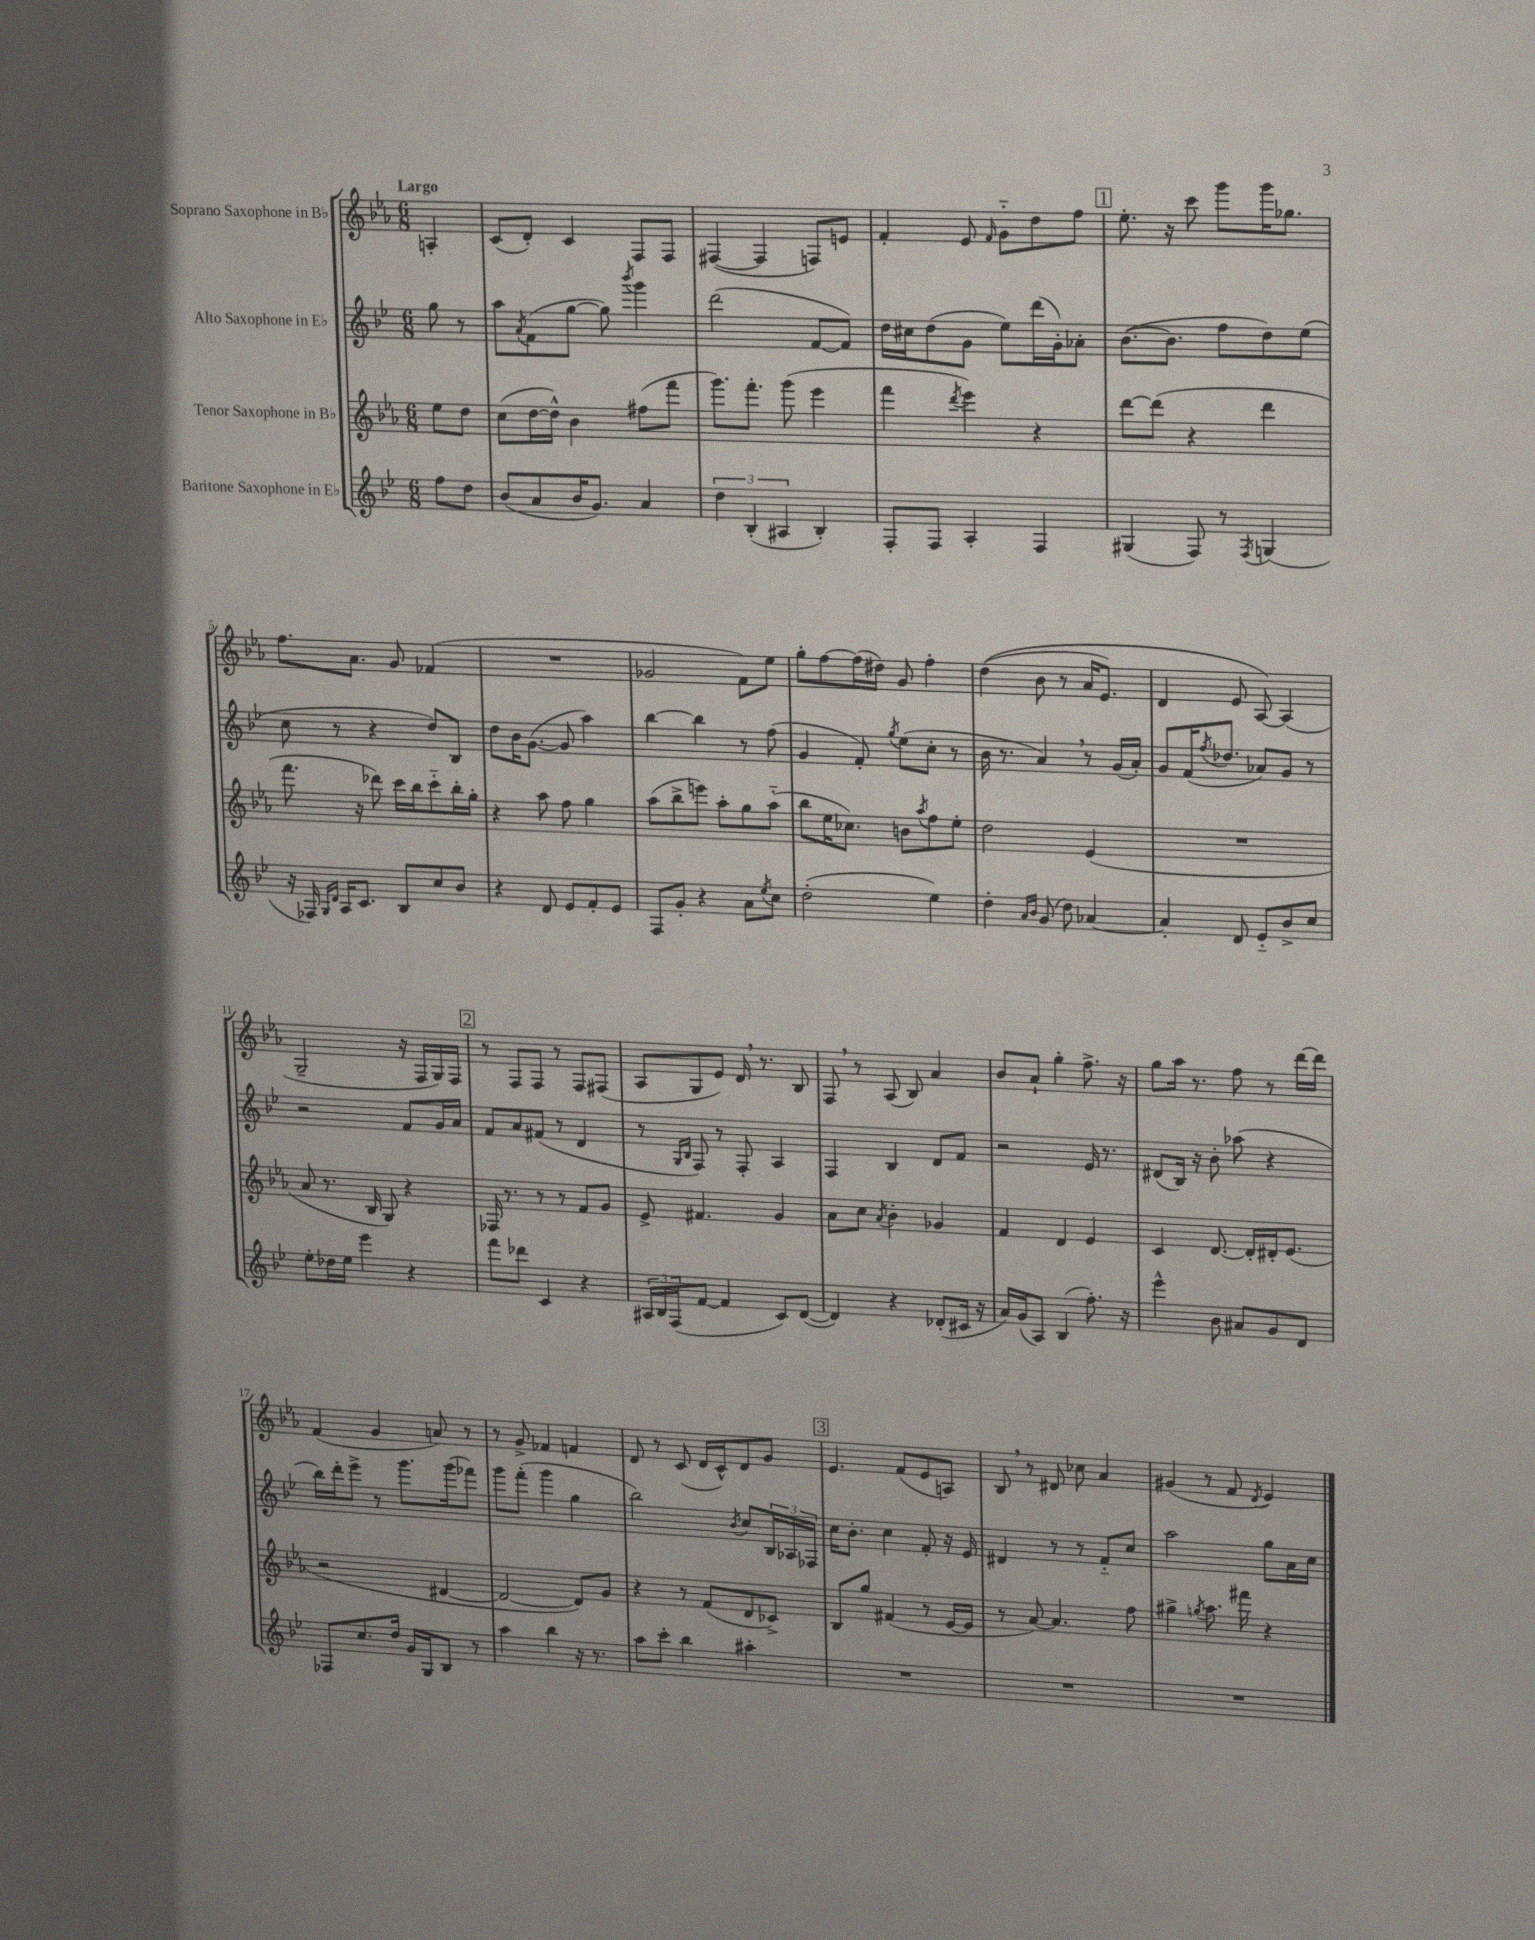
<<
\new StaffGroup <<
\new Staff = "s0" \with { instrumentName = "Soprano Saxophone in Bb" } {
    \clef treble \key ees \major \numericTimeSignature \time 6/8 \partial 4 \tempo "Largo"
    a4-. |
    c'8( d'8-.) c'4 f8 f8 |
    fis4~( fis4 f8) e'8 |
    f'4-. ees'8 \grace { f'16 } g'8-_ d''8 f''8 |
    \mark \markup { \box "1" } ees''8.-. r16 c'''8 g'''8 g'''16 ges''8. |
    f''8. aes'8. g'8 fes'4( |
    R2. |
    ges'2 f'8) ees''8 |
    g''8-. f''8~ f''16( dis''16) g'8 f''4-. |
    d''4(\( bes'8 r8 aes'16 ees'8.) |
    d'4 ees'8 aes8~\) aes4( |
    g2-- r16 f16 g16) f16 |
    \mark \markup { \box "2" } r8 f8 f8 r8 f8 fis8( |
    aes8 g8 ees'8) d'16 \breathe r8. bes8 |
    f8 \breathe r8 aes8( bes8) aes'4 |
    bes'8 aes'8-! g''4-. f''8.-> r16 |
    g''8 aes''16 r8. f''8 r8 d'''16~ d'''16 |
    f'4( g'4 a'8) r8 |
    r8 g'8-> fes'4 f'4 |
    d'8 r8 c'8( d'16 c'16-^) d'8 g'8 |
    \mark \markup { \box "3" } ees'4. f'8( ees'8 a8) |
    bes8 \breathe r8 dis'8 ces''8 aes'4 |
    gis'4( r8 f'8 \acciaccatura { d'8 } ees'4) \bar "|." |
}
\new Staff = "s1" \with { instrumentName = "Alto Saxophone in Eb" } {
    \clef treble \key bes \major \numericTimeSignature \time 6/8 \partial 4
    g''8 r8 |
    a''8 \acciaccatura { a'8 } f'8( g''8~ g''8) \acciaccatura { bes'''8 } g'''4 |
    d'''2( f'8~ f'8) |
    d''16 cis''16 d''8( g'8 ees''8) d'''16( g'16-.) aes'8-. |
    \mark \markup { \box "1" } bes'8.~( bes'8. f''8 d''8) ees''8( |
    c''8 r8 r4 d''8) bes8 |
    d''8 bes'16 g'8.~( g'8 a''4) |
    bes''4~ bes''4 r8 f''8( |
    g'4 f'8-.) \acciaccatura { g''8 } ees''8( c''8-. r8 |
    bes'16 r8. a'4) \breathe r8 g'16( a'16-.) |
    g'8 f'16( \acciaccatura { f''8 } des''8. aes'8) g'8 r8 |
    r2 f'8 g'16 a'16 |
    \mark \markup { \box "2" } f'8 a'8 fis'8( r8 d'4 |
    r8 \grace { g16 bes16 } f8) r8 f8-. a4 |
    f4 bes4 d'8 f'8 |
    r2 ees'16 r8. |
    dis'8( bes16) r16 bes'8-. aes''8( r4 |
    bes''16) d'''16-. ees'''8-> r8 g'''8. g'''16( fes'''8) |
    g'''8 f'''8-.( g'''4 g''4 |
    bes''2) \acciaccatura { bes'8 } c''8 \tuplet 3/2 { bes16 aes16 fes16 } |
    \mark \markup { \box "3" } c''16 bes'8.-. c''4 f'8-. r16 ees'16 |
    dis'4 r8 r8 f'8-_ c''8 |
    a''2 g''8 a'16 c''16 \bar "|." |
}
\new Staff = "s2" \with { instrumentName = "Tenor Saxophone in Bb" } {
    \clef treble \key ees \major \numericTimeSignature \time 6/8 \partial 4
    ees''8 d''8 |
    c''8( d''16~ d''16-^) bes'4 fis''8( f'''8 |
    g'''8.) f'''8.-. g'''8( ees'''4 |
    f'''4 \acciaccatura { d'''8 } ees'''4) r4 |
    \mark \markup { \box "1" } d'''8~ d'''8( r4 d'''4 |
    f'''8. r16 des'''8) c'''16 bes''16 c'''8-_ bes''16-. g''16-. |
    r4 aes''8 f''8 g''4 |
    aes''8( bes''8-> e'''8) aes''8-. g''8 aes''8-_( |
    bes''8 ees''16 ces''8.) b'8 \acciaccatura { aes''8 } f''8 ees''8-. |
    d''2 ees'4( |
    R2. |
    aes'8 r8. bes16 g8) r4 |
    \mark \markup { \box "2" } fes16 r8. r8 r8 f'8 g'8 |
    ees'8-> fis'4. g'4 |
    aes'8 c''8 \acciaccatura { aes'8 } bes'4-. ges'4 |
    f'4 d'4 ees'4 |
    c'4 d'8.~ d'16-. dis'16-. ees'8.( |
    r2 dis'4~ |
    dis'2~ dis'8) g'8 |
    r4 r8 f'8( d'8 ces'8->) |
    \mark \markup { \box "3" } bes8 g''8 fis'4( r8 ees'16~ ees'16 |
    r8 aes'8~) aes'4. f''8 |
    gis''4-> \acciaccatura { g''8 } aes''8. fis'''16 r4 \bar "|." |
}
\new Staff = "s3" \with { instrumentName = "Baritone Saxophone in Eb" } {
    \clef treble \key bes \major \numericTimeSignature \time 6/8 \partial 4
    f''8 d''8 |
    bes'8( a'8 bes'16 g'8.) a'4 |
    \tuplet 3/2 { d''4 bes4-.( ais4 } bes4-.) |
    f8-. f8 a4-. f4 |
    \mark \markup { \box "1" } gis4( f8) r8 \acciaccatura { f8 } g4( |
    r16 fes16) \grace { g16 d'16 } a16 c'8. bes8 c''8 bes'8 |
    r4 d'8 ees'8 f'8-. ees'8 |
    f8 g'8-. r4 a'8 \acciaccatura { ees''8 } c''8 |
    d''2-.( ees''4) |
    d''4-. \grace { a'16 bes'16 } g'8( d''8) aes'4~ |
    aes'4-. d'8 ees'8-_ bes'8-> c''8 |
    ees''8-. des''16 ees''16 ees'''4 r4 |
    \mark \markup { \box "2" } f'''8 des'''8 c'4 r4 |
    \tuplet 3/2 { ais16 bes16 f16( } f'8~ f'4 c'8) d'8~( |
    d'4) r4 des'8-.( cis'16 r16 |
    a'16) g'16( a8) bes4( f''8.-.) r16 |
    ees'''4-^ bes'8 ais'8 g'8 d'8 |
    fes8 c''8. d''16 g'16 g16 bes8 r8 |
    a''4 bes''4 r16 r8. |
    a''8 c'''8-. bes''4 ais''4-. |
    \mark \markup { \box "3" } R2. |
    R2. |
    R2. \bar "|." |
}
>>
>>
